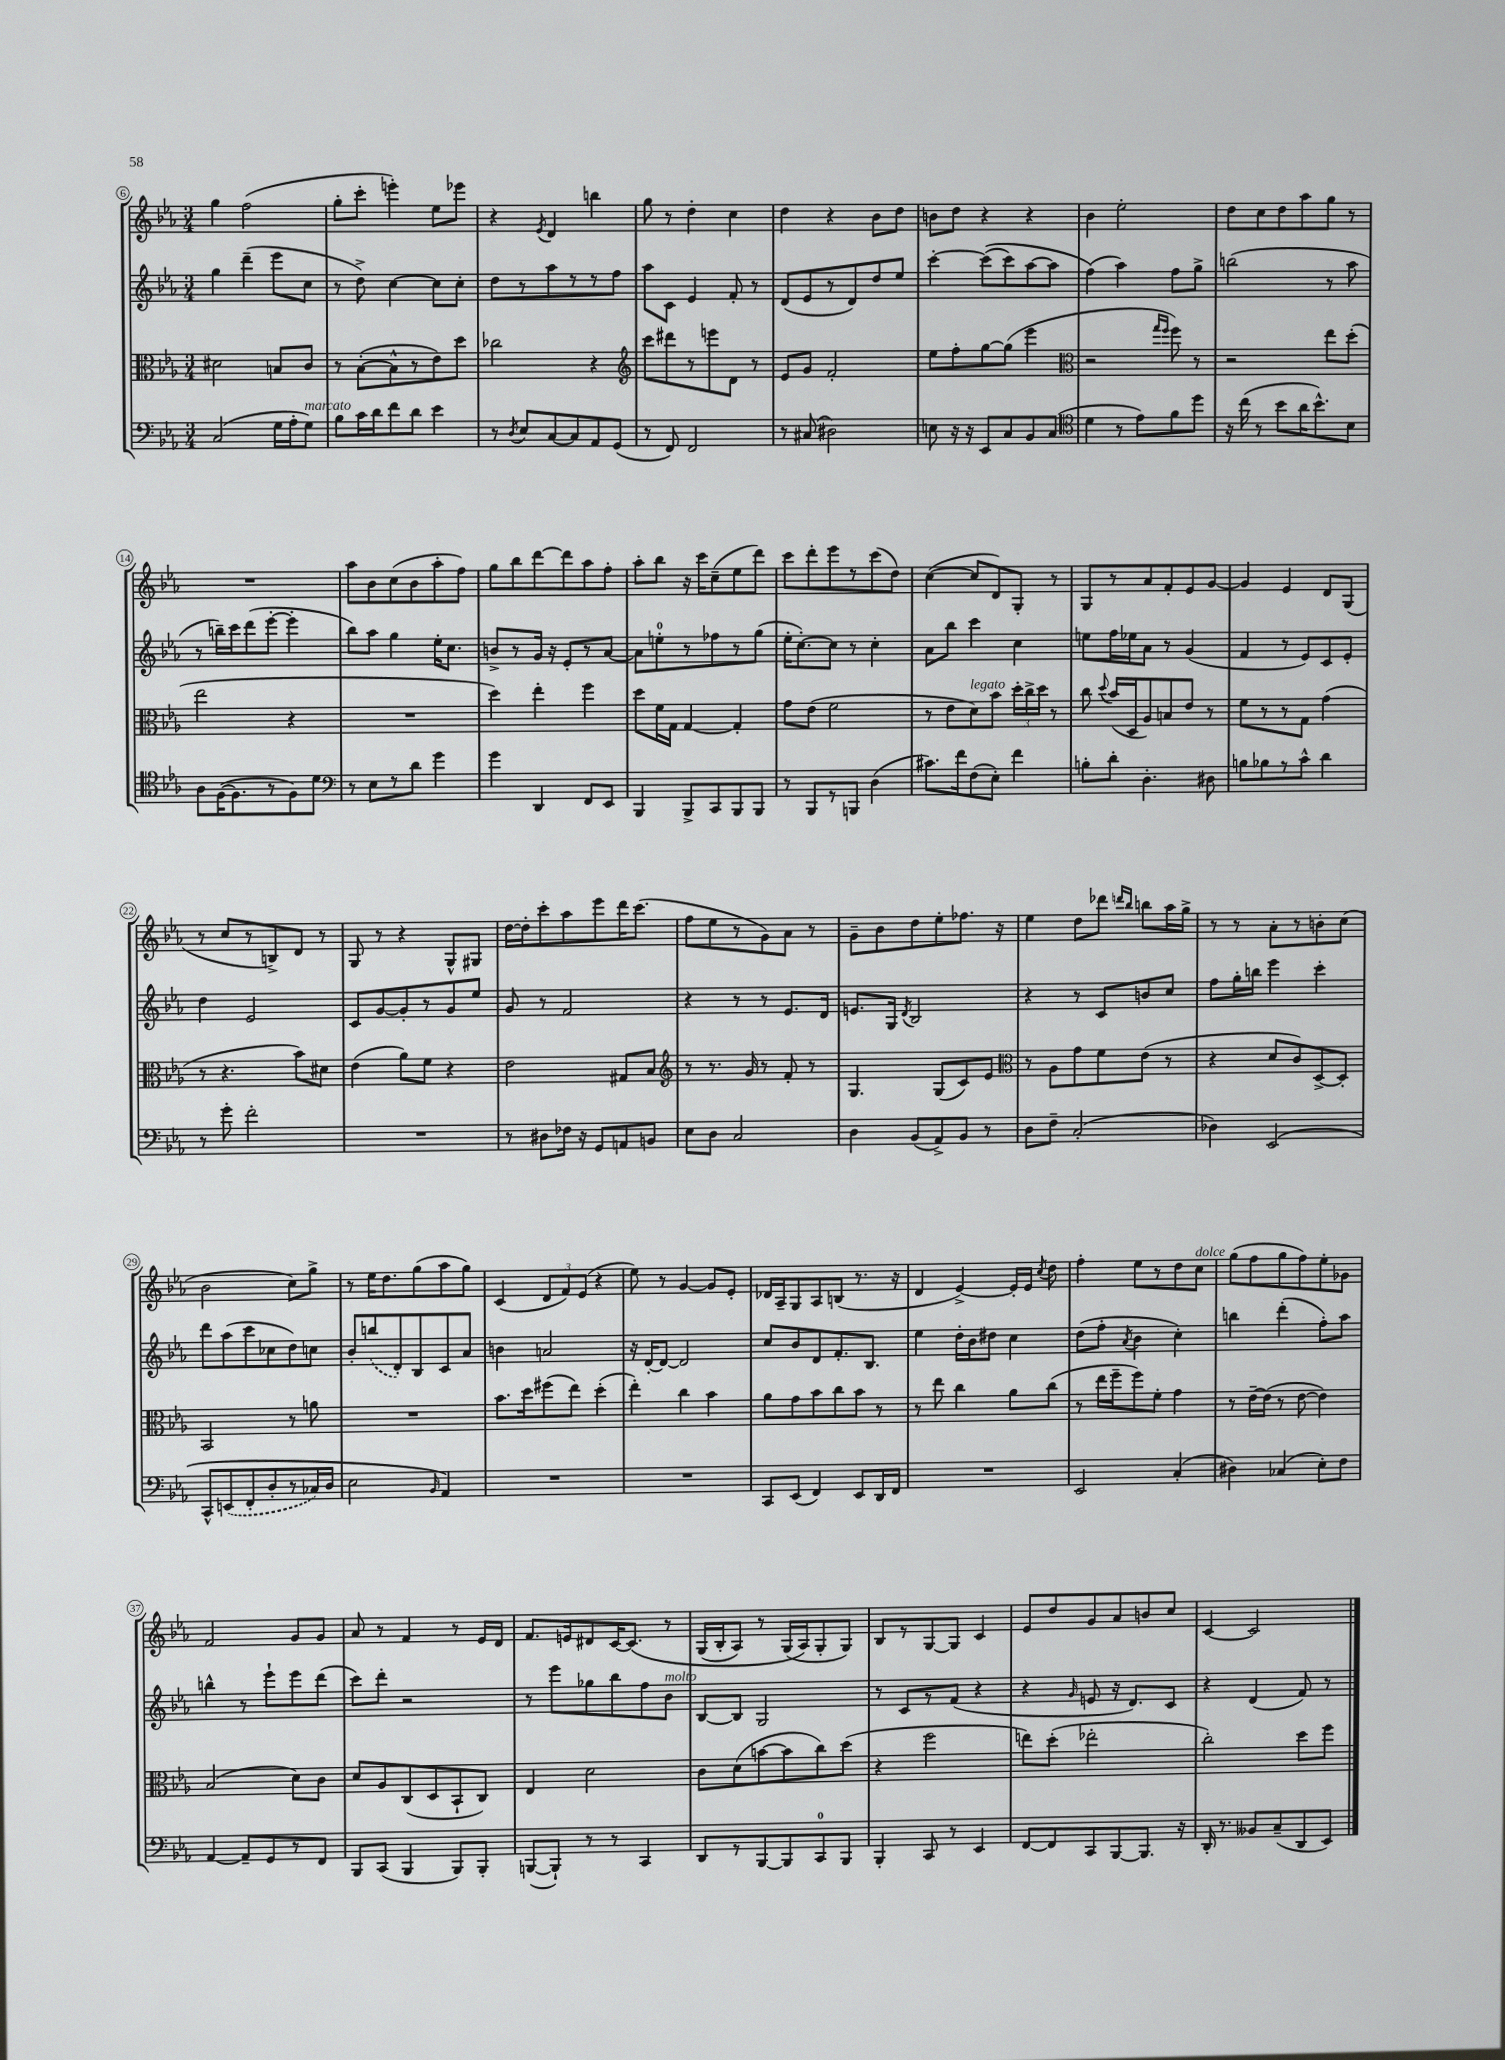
<<
\new StaffGroup <<
\new Staff = "s0" {
    \clef treble \key ees \major \numericTimeSignature \time 3/4
    \autoBeamOff g''4 f''2( |
    g''8[-. c'''8]-. e'''4-.) ees''8[ ees'''8] |
    r4 \acciaccatura { ees'8 } d'4 b''4 |
    g''8 r8 d''4-. c''4 |
    d''4 r4 bes'8[ d''8] |
    b'8[ d''8] r4 r4 |
    bes'4 ees''2-. |
    d''8[ c''8 d''8 aes''8 g''8] r8 |
    R2. |
    aes''8[ bes'8 c''8( bes'8 aes''8-. f''8]) |
    g''8[ bes''8 d'''8~ d'''8 aes''8 f''8]-. |
    aes''8[-. bes''8] r16 c'''16[ c''8--( ees''8 d'''8]) |
    c'''8[ d'''8-. ees'''8 r8 c'''8( d''8]) |
    c''4~( c''8[ d'8) g8]-. r8 |
    g8[ r8 aes'8 f'8-. ees'8 g'8]~ |
    g'4 ees'4 d'8[ g8]( |
    r8 c''8[ r8 b8->) d'8] r8 |
    g8 r8 r4 g8[-^ gis8] |
    d''16[~ d''16-. c'''8-. aes''8 ees'''8 d'''16 c'''8.]( |
    f''8[ ees''8 r8 g'8) aes'8] r8 |
    g'8[-- bes'8 d''8 ees''8-. fes''8.] r16 |
    ees''4 d''8[ des'''8] \grace { d'''16[ bes''16] } b''8[ aes''16 g''16]-> |
    r8 r8 aes'8[-. r8 b'8-. c''8]( |
    bes'2 c''8[) g''8]-> |
    r8 ees''16[ d''8. g''8( aes''8 g''8]) |
    c'4( \tuplet 3/2 { d'8[ f'8) ees'8]( } r4 |
    ees''8) r8 g'4~ g'8[ ees'8]-. |
    des'16[ aes16-- g8 aes8 b8]( r8. r16 |
    d'4 ees'4~->) ees'16[-. ees'16] \acciaccatura { c''8 } d''8 |
    f''4-. ees''8[ r8 d''8 c''8]^\markup { \italic "dolce" } |
    g''8[( f''8 g''8 f''8) ees''8-. ges'8] |
    f'2 g'8[ g'8] |
    aes'8 r8 f'4 r8 ees'16[ d'16] |
    f'8.[ e'16 dis'8 c'16~ c'8.]\( r8 |
    g16[( bes16-. aes8]) r8 g16[( aes16\) g8-. g8]) |
    bes8[ r8 g8~ g8] c'4 |
    ees'8[ d''8 g'8 aes'8 b'8 c''8] |
    c'4~ c'2 \bar "|." |
}
\new Staff = "s1" {
    \clef treble \key ees \major \numericTimeSignature \time 3/4
    \autoBeamOff g''4 d'''4--( ees'''8[ c''8] |
    r8 d''8->) c''4~ c''8[ c''8]-. |
    d''8[ r8 aes''8 r8 r8 f''8] |
    aes''8[ c'8] ees'4 f'8-. r8 |
    d'8[( ees'8 r8 d'8) d''8 ees''8] |
    c'''4~-. c'''8[(\( c'''8) aes''8~ aes''8] |
    f''4(\) aes''4) f''8[ g''8]-> |
    b''2( r8 aes''8 |
    r8 b''16[--) c'''16 d'''8( ees'''8]~-. ees'''4-. |
    bes''8[) aes''8] g''4 ees''16[-. c''8.] |
    b'8[-> r8 g'16] r16 ees'8[-. r8 aes'8]~ |
    aes'8[ e''8-0-. r8 fes''8 r8 g''8]( |
    ees''16[-. c''8.~-.) c''8] r8 c''4-. |
    aes'8[ bes''8] c'''4 c''4 |
    e''8[ f''16 ees''16 aes'8] r8 g'4( |
    f'4 r8 ees'8[) c'8 ees'8]-. |
    d''4 ees'2 |
    c'8[ g'8~ g'8-. r8 g'8 ees''8] |
    g'8 r8 f'2 |
    r4 r8 r8 ees'8.[ d'16] |
    e'8.[ g16] \acciaccatura { d'8 } bes2 |
    r4 r8 c'8[ b'8 c''8] |
    f''8[ g''16-. b''16] ees'''4 c'''4-. |
    d'''8[ aes''8( c'''8 ces''8 d''8) c''8] |
    bes'8[-. \once \slurDashed b''8( d'8-.) bes8 c'8 aes'8] |
    b'4 a'2 |
    r16 d'16[~-. d'8]~ d'2 |
    c''8[ bes'8 d'8 f'8.-. bes8.] |
    ees''4 d''16[-. bes'16 dis''8] c''4 |
    d''8[( f''8]-. \acciaccatura { aes'8 } bes'4 c''4-.) |
    b''4 d'''4-.( f''8[-.) aes''8] |
    b''4-^ r8 ees'''8[-! ees'''8 d'''8]( |
    c'''8[) d'''8]-. r2 |
    r8 ees'''8[ ges''8 bes''8 f''8 bes'8]^\markup { \italic "molto" } |
    bes8[~ bes8] g2 |
    r8 c'8[ r8 f'8]( r4 |
    r4 \grace { g'16 } e'8 r16 d'8.[) c'8] |
    r4 d'4( f'8) r8 \bar "|." |
}
\new Staff = "s2" {
    \clef alto \key ees \major \numericTimeSignature \time 3/4
    \autoBeamOff dis'2 b8[ c'8] |
    r8 bes8[~-.( bes8-^ r8 ees'8) d''8] |
    ces''2 r4 |
    \clef treble c'''8[ dis'''8 r8 e'''8 d'8] r8 |
    ees'8[ g'8] f'2-. |
    ees''8[ f''8-. g''8~ g''8]( ees'''4 |
    \clef alto r2 \grace { g''16[ f''16] } f''8) r8 |
    r2 ees''8[ d''8]-.( |
    ees''2 r4 |
    R2. |
    d''4) ees''4-. f''4 |
    d''8[ f'16 g16] g4~ g4-. |
    g'8[ ees'8]( f'2 |
    r8 ees'8[ d'8^\markup { \italic "legato" }) bes'8] \tuplet 3/2 { d''16[-. c''16-> d''16] } r8 |
    c''8 \appoggiatura { d''8 } bes'16[( d16 aes8) b8 ees'8] r8 |
    f'8[ r8 r8 g8] g'4( |
    r8 r4. bes'8[) dis'8] |
    ees'4( aes'8[) f'8] r4 |
    ees'2 gis8[ bes8] |
    \clef treble r8 r8. g'16 r8 f'8-. r8 |
    g4. g8[( c'8) ees'8] |
    \clef alto r8 aes8[ g'8 f'8 ees'8]( r8 |
    r4 d'8[ c'8) d8~-> d8]-. |
    bes,2 r8 a'8 |
    R2. |
    bes'8.[ d''16 fis''8( ees''8]) d''4-.( |
    ees''4-.) c''4 bes'4 |
    aes'8[ g'8 bes'8 c''8 bes'8] r8 |
    r8 ees''8 c''4 aes'8[ c''8]( |
    r8 ees''16[ f''16-- f''8) f'8]-. g'4 |
    r8 ees'16[~-- ees'16]( r8 ees'8~ ees'4) |
    bes2( d'8[) c'8] |
    d'8[ aes8 c8( d8 bes,8-! c8]) |
    ees4 d'2 |
    c'8[ d'8( b'8~ b'8 c''8) d''8]( |
    r4 f''2 |
    e''8[) d''8]-.( ees''2-. |
    c''2-.) d''8[ f''8] \bar "|." |
}
\new Staff = "s3" {
    \clef bass \key ees \major \numericTimeSignature \time 3/4
    \autoBeamOff c2( g16[ aes16-. g8]^\markup { \italic "marcato" }) |
    bes8[ c'16 d'16 f'8 d'8] ees'4 |
    r8 \acciaccatura { d8 } ees8[ c8~ c8 aes,8 g,8]( |
    r8 f,8) f,2 |
    r8 cis8( dis2) |
    e8 r16 r16 ees,8[ c8 bes,8 c8]( |
    \clef tenor d'4 r8 ees'8[) f'8 d''8] |
    r16 c''16( r8 bes'8[ aes'16 bes'8.-^) bes8] |
    aes8[ f16~( f8. r8 f8) d'8] |
    \clef bass r8 ees8[ r8 d'8] g'4 |
    g'4 d,4 f,8[ ees,8] |
    bes,,4 bes,,8[-> c,8 bes,,8 bes,,8] |
    r8 bes,,8[ r8 b,,8] d4( |
    cis'8.[) f'16 f8( ees8]-.) f'4 |
    b8[-. d'8]-. d4.-. dis8 |
    b8[ bes8 r8 c'8]-^ d'4 |
    r8 g'8-. f'2-. |
    R2. |
    r8 dis8[ fes16] r16 g,8[ a,8 b,8] |
    ees8[ d8] c2 |
    d4 bes,8[( aes,8->) bes,8] r8 |
    d8[ f8]-- c2-.( |
    des4) ees,2\( |
    c,8[-^ \once \slurDashed e,8( f,8-. d8-. r8 ces16) d16] |
    ees2 \grace { bes,16 } aes,4\) |
    R2. |
    R2. |
    c,8[ ees,8]( f,4) ees,8[ d,16 f,16] |
    R2. |
    ees,2 c4-.( |
    dis4) ces4( ees8[-.) f8] |
    aes,4~ aes,8[-- g,8 r8 f,8] |
    bes,,8[ c,8]( bes,,4 bes,,8[) bes,,8]-. |
    b,,8[~( b,,8]-!) r8 r8 c,4 |
    d,8[ r8 bes,,8~ bes,,8 c,8-0 bes,,8] |
    bes,,4-. c,8 r8 ees,4 |
    f,8[~ f,8 c,8 bes,,8~ bes,,8.] r16 |
    d,16-. r8. beses,8[ c8--( d,8 ees,8]) \bar "|." |
}
>>
>>
\layout { \context { \Score currentBarNumber = #6 \override BarNumber.stencil = #(make-stencil-circler 0.1 0.3 ly:text-interface::print) } }
